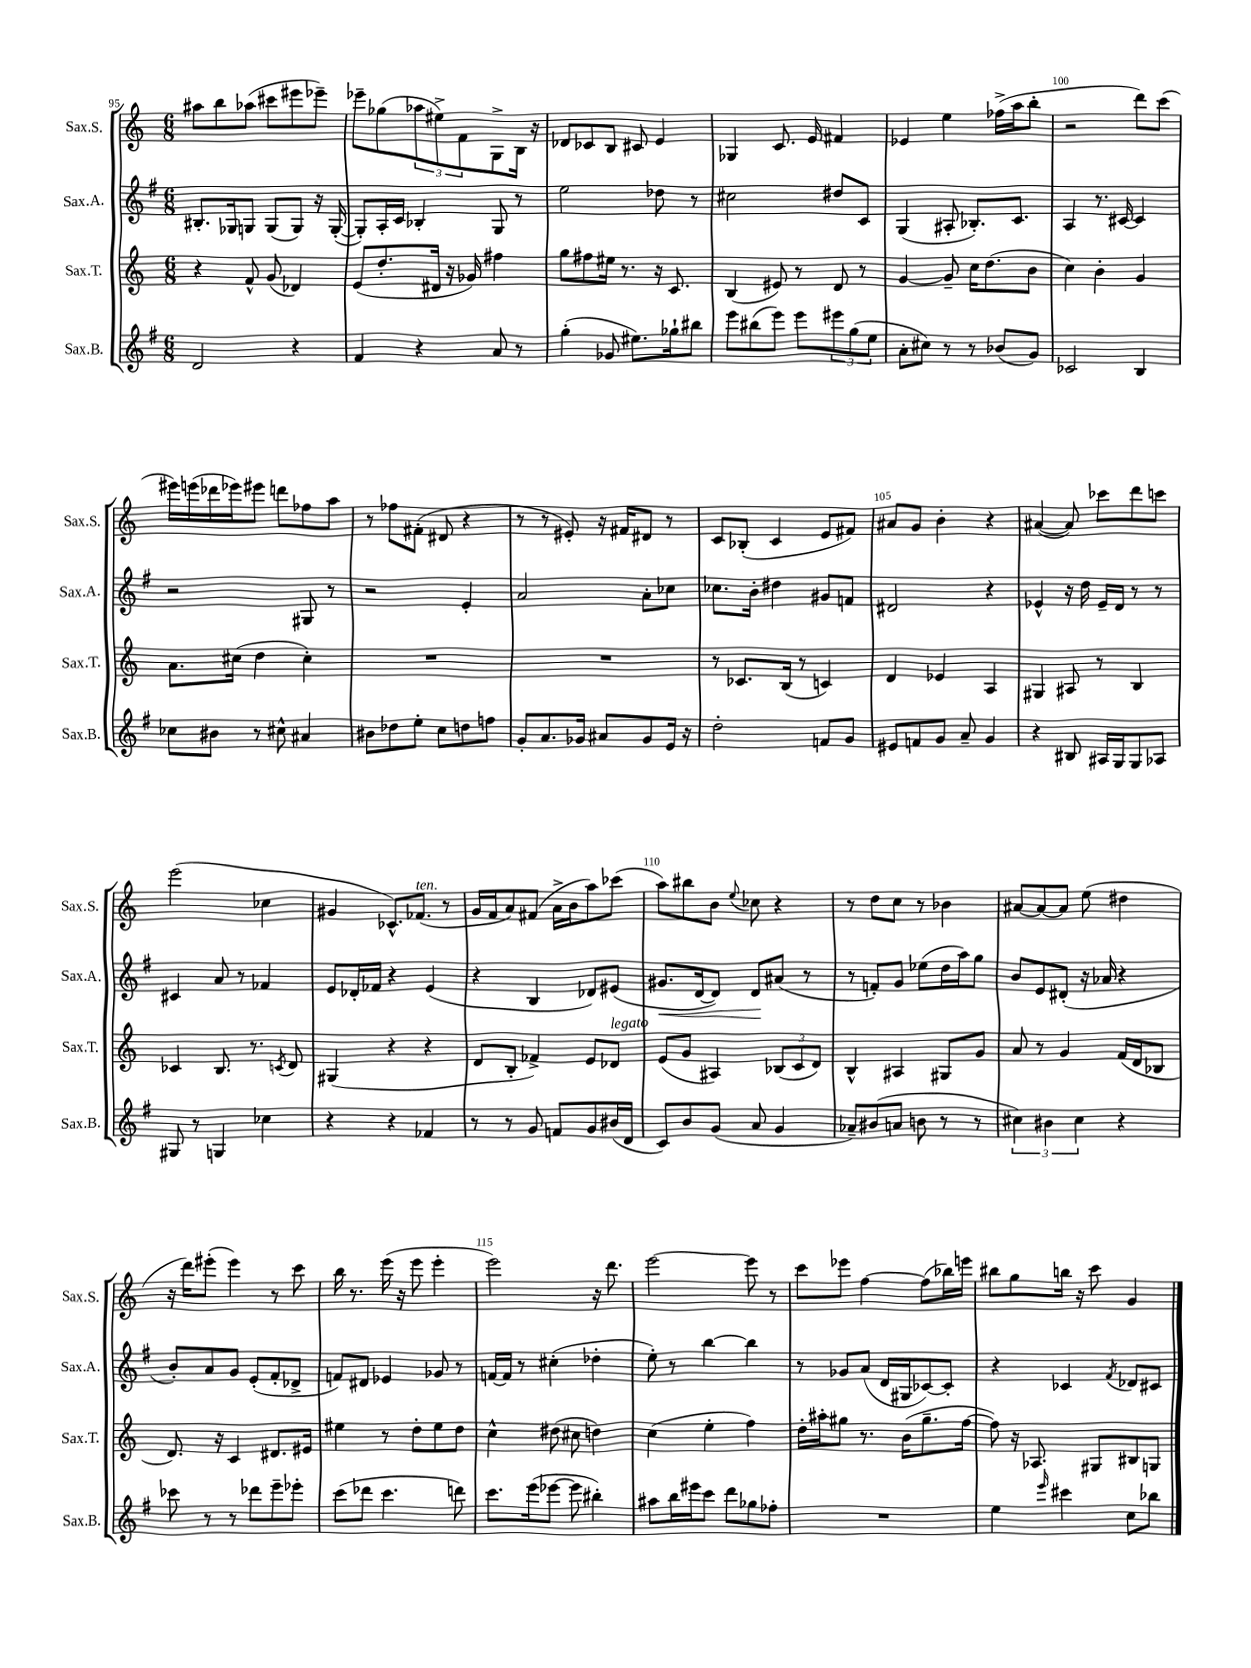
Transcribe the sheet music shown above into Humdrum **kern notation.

**kern	**kern	**kern	**kern
*staff4	*staff3	*staff2	*staff1
*clefG2	*clefG2	*clefG2	*clefG2
*k[f#]	*k[]	*k[f#]	*k[]
*M6/8	*M6/8	*M6/8	*M6/8
2d	4r	8.B#'	8aa#
.	.	.	8bb
.	.	16G-	.
.	8f^^	8G	(8aa-
.	(8g	(8G	8ccc#
4r	4d-)	8G)	8eee#
.	.	16r	8eee-~)
.	.	([16G'	.
=	=	=	=
4f#	(8e	8G'])	8eee-~
.	8.dd'	16A'	(8gg-
.	.	16c	.
4r	.	4B-'	12aa-
.	16d#	.	.
.	.	.	12ee#^)
.	16r	.	.
.	.	.	12f
.	16g-)	.	.
8a	4ff#	8G	8G^
8r	.	8r	16B
.	.	.	16r
=	=	=	=
(4gg'	8gg	2ee	8d-
.	8ff#	.	8c-
8g-	16ee#	.	8B
.	8.r	.	.
8.ee#)	.	.	8c#
.	16r	8dd-	4e
16gg-`	8.c	.	.
8bb#	.	8r	.
=	=	=	=
8eee	(4B	2cc#	4G-
(8bb#	.	.	.
8eee)	8e#)	.	8.c
8eee	8r	.	.
.	.	.	16e
12eee#	8d	8dd#	4f#
(12gg	.	.	.
.	8r	8c	.
12ee	.	.	.
=	=	=	=
8a'	[4g	(4G	4e-
8cc#)	.	.	.
8r	8g~]	8A#'	4ee
8r	16cc	8.B-')	.
.	(8.dd	.	.
(8b-	.	.	(16ff-^
.	.	8.c	16aa
8g)	8b	.	8bb'
=	=	=	=
2c-	4cc)	4A	2r
.	4b'	8.r	.
.	.	[16c#	.
4B	4g	4c#]	8ddd)
.	.	.	(8ccc
=	=	=	=
8cc-	8.a	2r	16eee#)
.	.	.	(16eee
8b#	.	.	16ddd-
.	(16cc#	.	16eee-)
8r	4dd	.	8eee#
8cc#^^	.	.	8ddd
4a#	4cc#')	8G#	8ff-
.	.	8r	8aa
=	=	=	=
8b#	2.r	2r	8r
8dd-	.	.	8ff-
8ee'	.	.	(8f#'
8cc	.	.	8d#
8dd	.	4e'	4r
8ff	.	.	.
=	=	=	=
8g'	2.r	2a	8r
8.a	.	.	8r
.	.	.	8e#')
16g-	.	.	.
8a#	.	.	16r
.	.	.	16f#
8g-	.	8a'	8d#
16e	.	8cc-	8r
16r	.	.	.
=	=	=	=
2dd'	8r	8.cc-	8c
.	8.c-	.	(8B-'
.	.	16b'	.
.	.	4dd#	4c
.	(16B	.	.
.	8r	.	.
8f	4c)	8g#	8e
8g	.	8f	8f#)
=	=	=	=
8e#	4d	2d#	8a#
8f	.	.	8g
8g	4e-	.	4b'
8a~	.	.	.
4g	4A	4r	4r
=	=	=	=
4r	4G#	4e-^^	([4a#
8B#	8A#	16r	8a#])
.	.	16dd	.
16A#	8r	16e-~	8ccc-
16G	.	16d	.
8G	4B	8r	8ddd
8A-	.	8r	8ccc
=	=	=	=
8G#	4c-	4c#	(2eee
8r	.	.	.
4G	8.B	8a	.
.	.	8r	.
.	8.r	.	.
4cc-	.	4f-	4cc-
.	8qc	.	.
.	8d	.	.
=	=	=	=
4r	(4G#	8e	4g#
.	.	16d-'	.
.	.	16f-	.
4r	4r	4r	8.c-^^)
.	.	.	(8.f-
4f-	4r	(4e	.
.	.	.	8r
=	=	=	=
8r	8d	4r	16g
.	.	.	16f
8r	8B'	.	8a)
8g	4f-^)	4B	(8f#
8f	.	.	16a^
.	.	.	16b
8g	8e	8d-)	8aa)
(16b#	8d-	(8e#	(8ccc-
16d	.	.	.
=	=	=	=
8c)	(8e	8.g#	8aa)
8b	8g	.	8bb#
.	.	[16d	.
(8g	4A#)	8d])	8b
.	.	.	8qqee
8a	.	8d	8cc-
4g	(12B-	(8a#	4r
.	12c	.	.
.	.	8r	.
.	12d)	.	.
=	=	=	=
8a-~)	4B^^	8r	8r
(8b#	.	8f')	8dd
8a	4A#	8g	8cc
8b	.	(8ee-	8r
8r	8G#	16dd	4b-
.	.	16aa)	.
8r	8g	8gg	.
=	=	=	=
6cc#)	8a	8b	[8a#
.	8r	8e	8a#_
6b#	.	.	.
.	4g	(8d#'	8a#]
6cc#	.	.	.
.	.	16r	(8ee
.	.	16a-	.
4r	(16f	4r	4dd#
.	16d	.	.
.	8B-	.	.
=	=	=	=
8ccc-	8.d)	8b')	16r
.	.	.	16ddd)
8r	.	8a	(8eee#'
.	16r	.	.
8r	4c	8g	4eee#)
8ddd-	.	(8e'	.
8eee~	8.d#	8f#'	8r
8eee-'	.	8d-^	8ccc
.	16e#	.	.
=	=	=	=
(8ccc	4ee#	8f)	16bb
.	.	.	8.r
8ddd-	.	8d#	.
4.ccc	8r	4e-	(16eee
.	.	.	16r
.	8dd'	.	8eee
.	8ee#	8g-	4eee'
8ddd)	8dd	8r	.
=	=	=	=
8.ccc	4cc^^	[16f	2eee)
.	.	16f]	.
.	.	8r	.
(16eee	.	.	.
[8eee-	(8dd#	(4cc#'	.
8eee-]	8cc#	.	.
4bb#')	4dd)	4dd-'	16r
.	.	.	8.ddd
=	=	=	=
8aa#	(4cc	8ee')	[2eee
16bb	.	8r	.
16eee#	.	.	.
8ccc	4ee'	[4bb	.
8ddd	.	.	.
8gg-	4ff)	4bb]	8eee]
8ff-'	.	.	8r
=	=	=	=
2.r	16dd'	8r	8ccc
.	16aa#'	.	.
.	8gg#	8g-	8eee-
.	8.r	(8a	[4ff
.	.	16d	.
.	(16b	16G#	.
.	8.gg#~	[8c-)	(8ff]
.	.	8c-']	16bb-)
.	[16ff	.	16eee
=	=	=	=
4ee	8ff])	4r	8bb#
.	16r	.	8gg
.	8.A-	.	.
16qqeee	.	.	.
4ccc#	.	4c-	16bb
.	.	.	16r
.	8G#	.	8ccc
.	.	8qf#	.
8cc	8B#	8d-	4g
8bb-	8G	8c#	.
==	==	==	==
*-	*-	*-	*-
